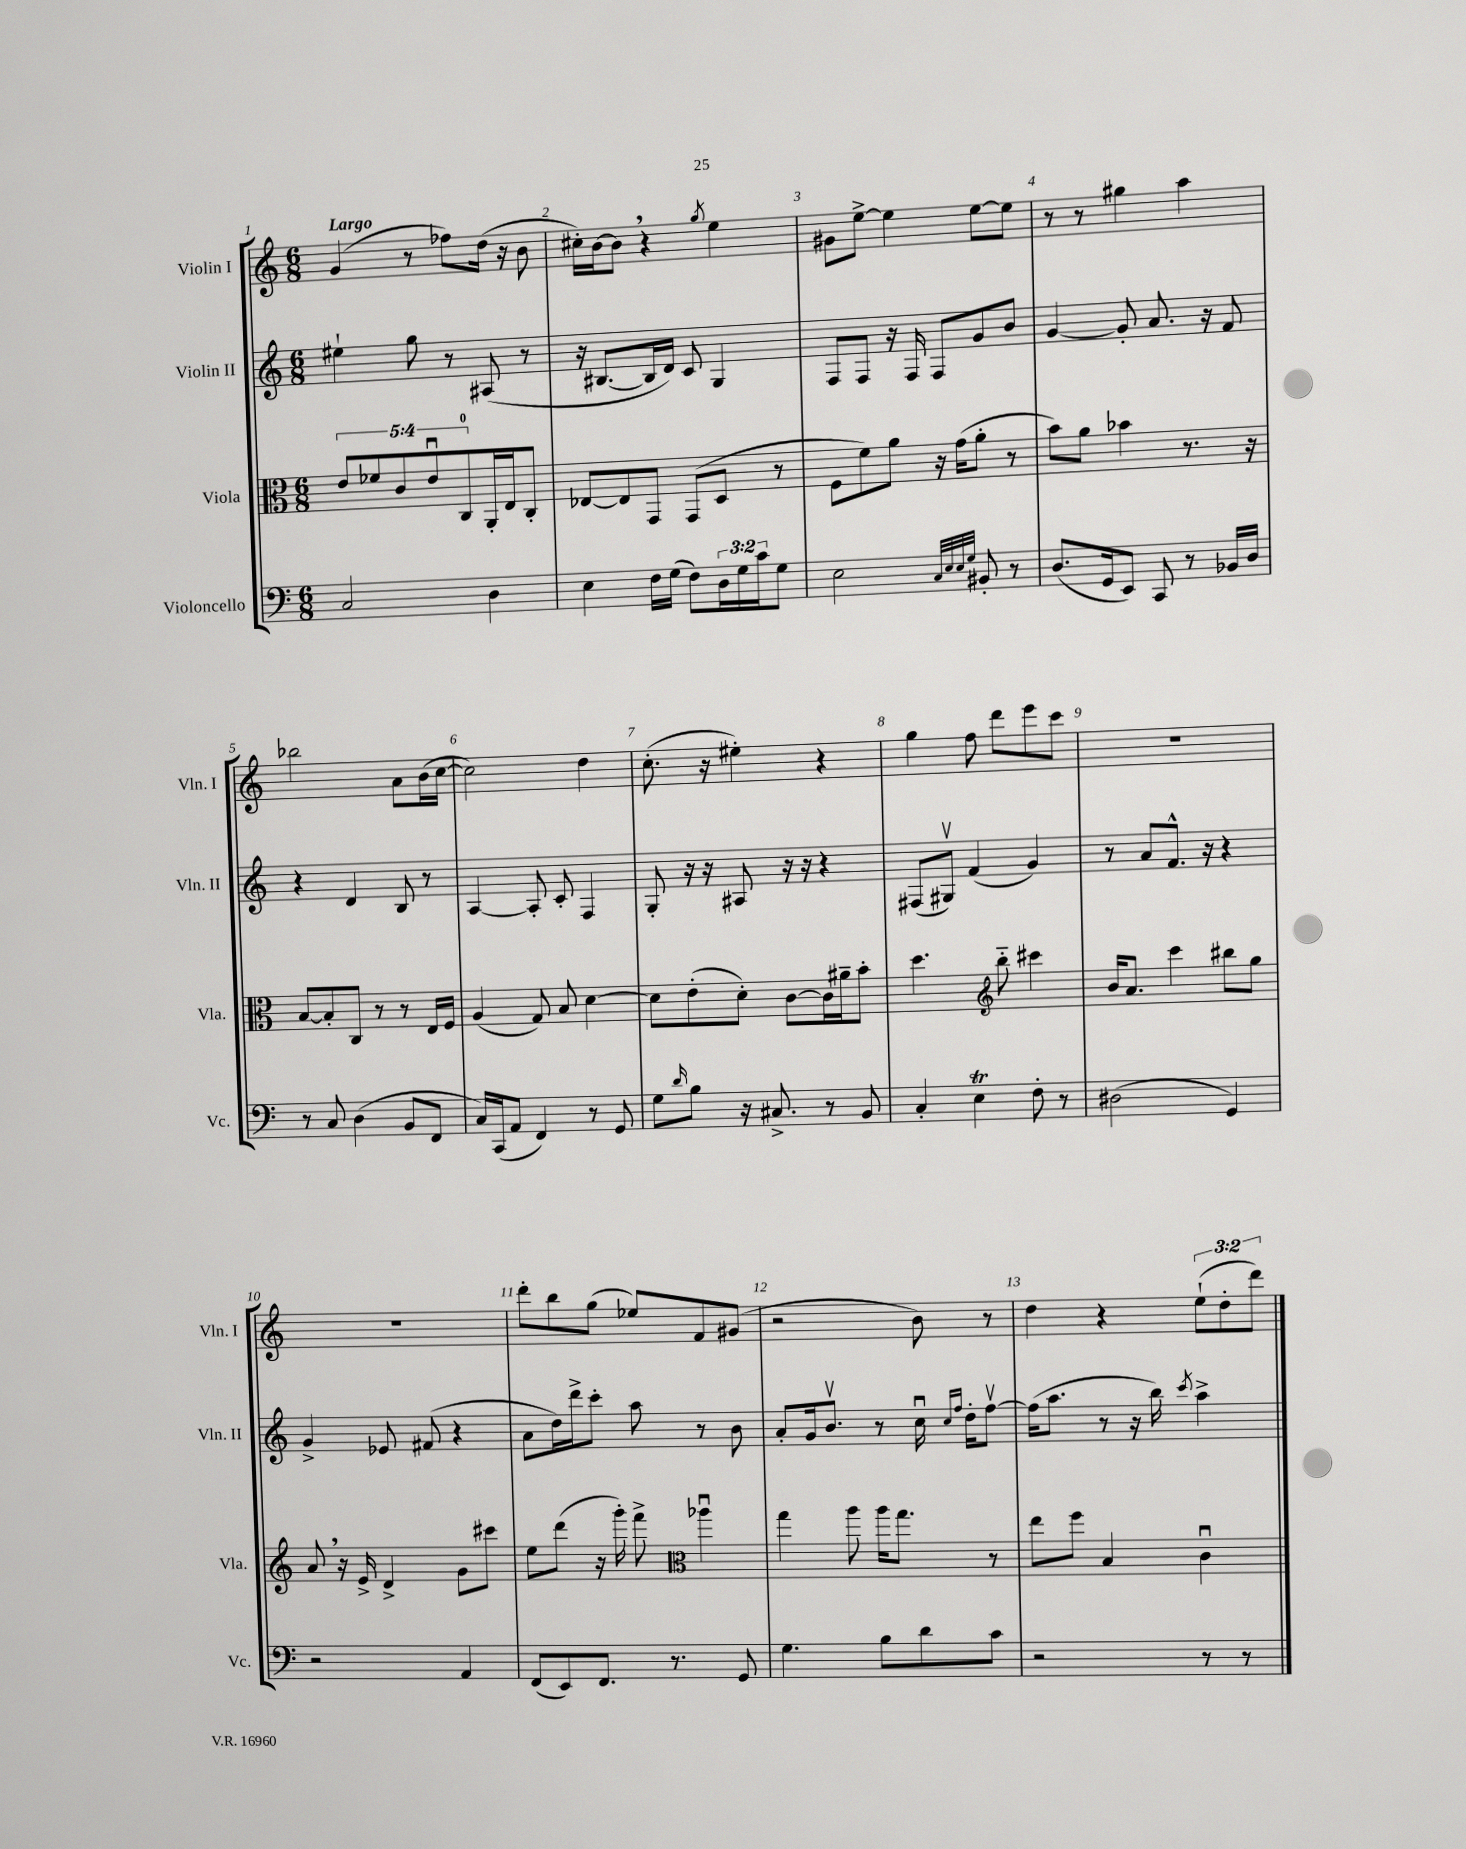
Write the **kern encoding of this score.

**kern	**kern	**kern	**kern
*staff4	*staff3	*staff2	*staff1
*clefF4	*clefC3	*clefG2	*clefG2
*k[]	*k[]	*k[]	*k[]
*M6/8	*M6/8	*M6/8	*M6/8
2C/	10e/L	4ee#`\	(4g/
.	10f-/	.	.
.	10c/	.	.
.	.	8gg\	8r
.	10eu/	.	.
.	.	8r	8ff-\L)
.	10C/	.	.
4D\	16AA'/L	(8A#/	(16dd\Jk
.	16E/J	.	16r
.	8C'/J	8r	8b\
=	=	=	=
4E\	[8E-/L	16r	16cc#'\LL)
.	.	[8.B#/L	[16b\J
.	8E-/]	.	8b\]J
16F\LL	8GG/J	16B#/]L	4r
(16G\JJ	.	16d/JJ)	.
8F\L)	(8GG/L	8c/	.
.	.	.	8qgg/
24D\L	8D/J	4G/	4ee\
24G\	.	.	.
24c\J	.	.	.
8G\J	8r	.	.
=	=	=	=
2E\	8F\L	8F/L	8g#\L
.	8f\)	8F/J	[8ee^\J
.	8a\J	16r	4ee\]
.	.	16F/	.
.	16r	8F/L	.
.	(16g\LK	.	.
32qqC/LLL	.	.	.
32qqE/	.	.	.
32qqE/	.	.	.
32qqG/JJJ	.	.	.
8BB#'/	8a'\J	8g/	[8ee\L
8r	8r	8b/J	8ee\]J
=	=	=	=
(8.D/L	8b\L)	[4g/	8r
.	8a\J	.	8r
16GG/k	.	.	.
8EE/J)	4b-\	8g'/]	4gg#\
8CC/	.	8.a/	.
8r	8.r	.	4aa\
.	.	16r	.
16BB-/LL	.	8f/	.
16D/JJ	16r	.	.
=	=	=	=
8r	[8B/L	4r	2bb-\
8C/	8B'/]	.	.
(4D\	8C/J	4d/	.
.	8r	.	.
8BB/L	8r	8B/	8a\L
8FF/J	16E/LL	8r	(16b\L
.	16F/JJ	.	[16cc\JJ
=	=	=	=
16C/LL)	(4A/	[4A/	2cc\])
(16CC/J	.	.	.
8AA/J	.	.	.
4FF/)	8G/)	8A'/]	.
.	8B/	8c'/	.
8r	[4d\	4F/	4dd\
8GG/	.	.	.
=	=	=	=
8G\L	8d\]L	8G'/	(8.cc'\
16qqd/	.	.	.
8B\J	(8e'\	16r	.
.	.	16r	16r
16r	8d'\J)	8A#/	4ee#'\)
8.C#^/	.	.	.
.	[8c\L	16r	.
.	.	16r	.
8r	16c\]L	4r	4r
.	16a#~\J	.	.
8BB/	8b'\J	.	.
=	=	=	=
4C'/	4.dd\	(8F#/L	4gg\
.	.	8G#v/J)	.
4E\	.	(4f/	8ff\
*	*clefG2	*	*
.	8bb'~\	.	8ddd\L
8F'\	4ccc#\	4g/)	8eee\
8r	.	.	8ccc\J
=	=	=	=
(2D#\	16b/LK	8r	2.r
.	8.a/J	.	.
.	.	8a/L	.
.	4ccc\	8.f^^/J	.
.	.	16r	.
4GG/)	8bb#\L	4r	.
.	8gg\J	.	.
=	=	=	=
2r	8a/	4g^/	2.r
.	16r	.	.
.	16e^/	.	.
.	4d^/	8e-/	.
.	.	(8f#/	.
4AA/	8g\L	4r	.
.	8ccc#\J	.	.
=	=	=	=
(8FF/L	8ee\L	8a\L	8ddd'\L
8EE/)	(8ddd\J	16dd\L)	8bb\
.	.	16ddd^\J	.
8.FF/J	16r	8ccc'\J	(8gg\J
.	16ggg'\)	.	.
.	8fff^\	8aa\	8ee-/L)
8.r	.	.	.
*	*clefC3	*	*
.	4aa-u\	8r	8f/
8GG/	.	8b\	(8g#/J
=	=	=	=
4.G\	4gg\	8a'/L	2r
.	.	16g/k	.
.	.	8.bv/J	.
.	8aa\	.	.
8B\L	16aa\LK	8r	.
.	8.gg\J	.	.
8d\	.	16ccu\	8b\)
.	.	16qqcc/LL	.
.	.	16qqff/JJ	.
.	.	16dd'\LK	.
8c\J	8r	[8ffv\J	8r
=	=	=	=
2r	8ee\L	(16ff\]LK	4dd\
.	.	8.aa\J	.
.	8ff\J	.	.
.	4B/	8r	4r
.	.	16r	.
.	.	16bb\)	.
.	.	8qccc/	.
8r	4cu\	4aa^\	(12ee`\L
.	.	.	12dd'\
8r	.	.	.
.	.	.	12ddd\J)
==	==	==	==
*-	*-	*-	*-
